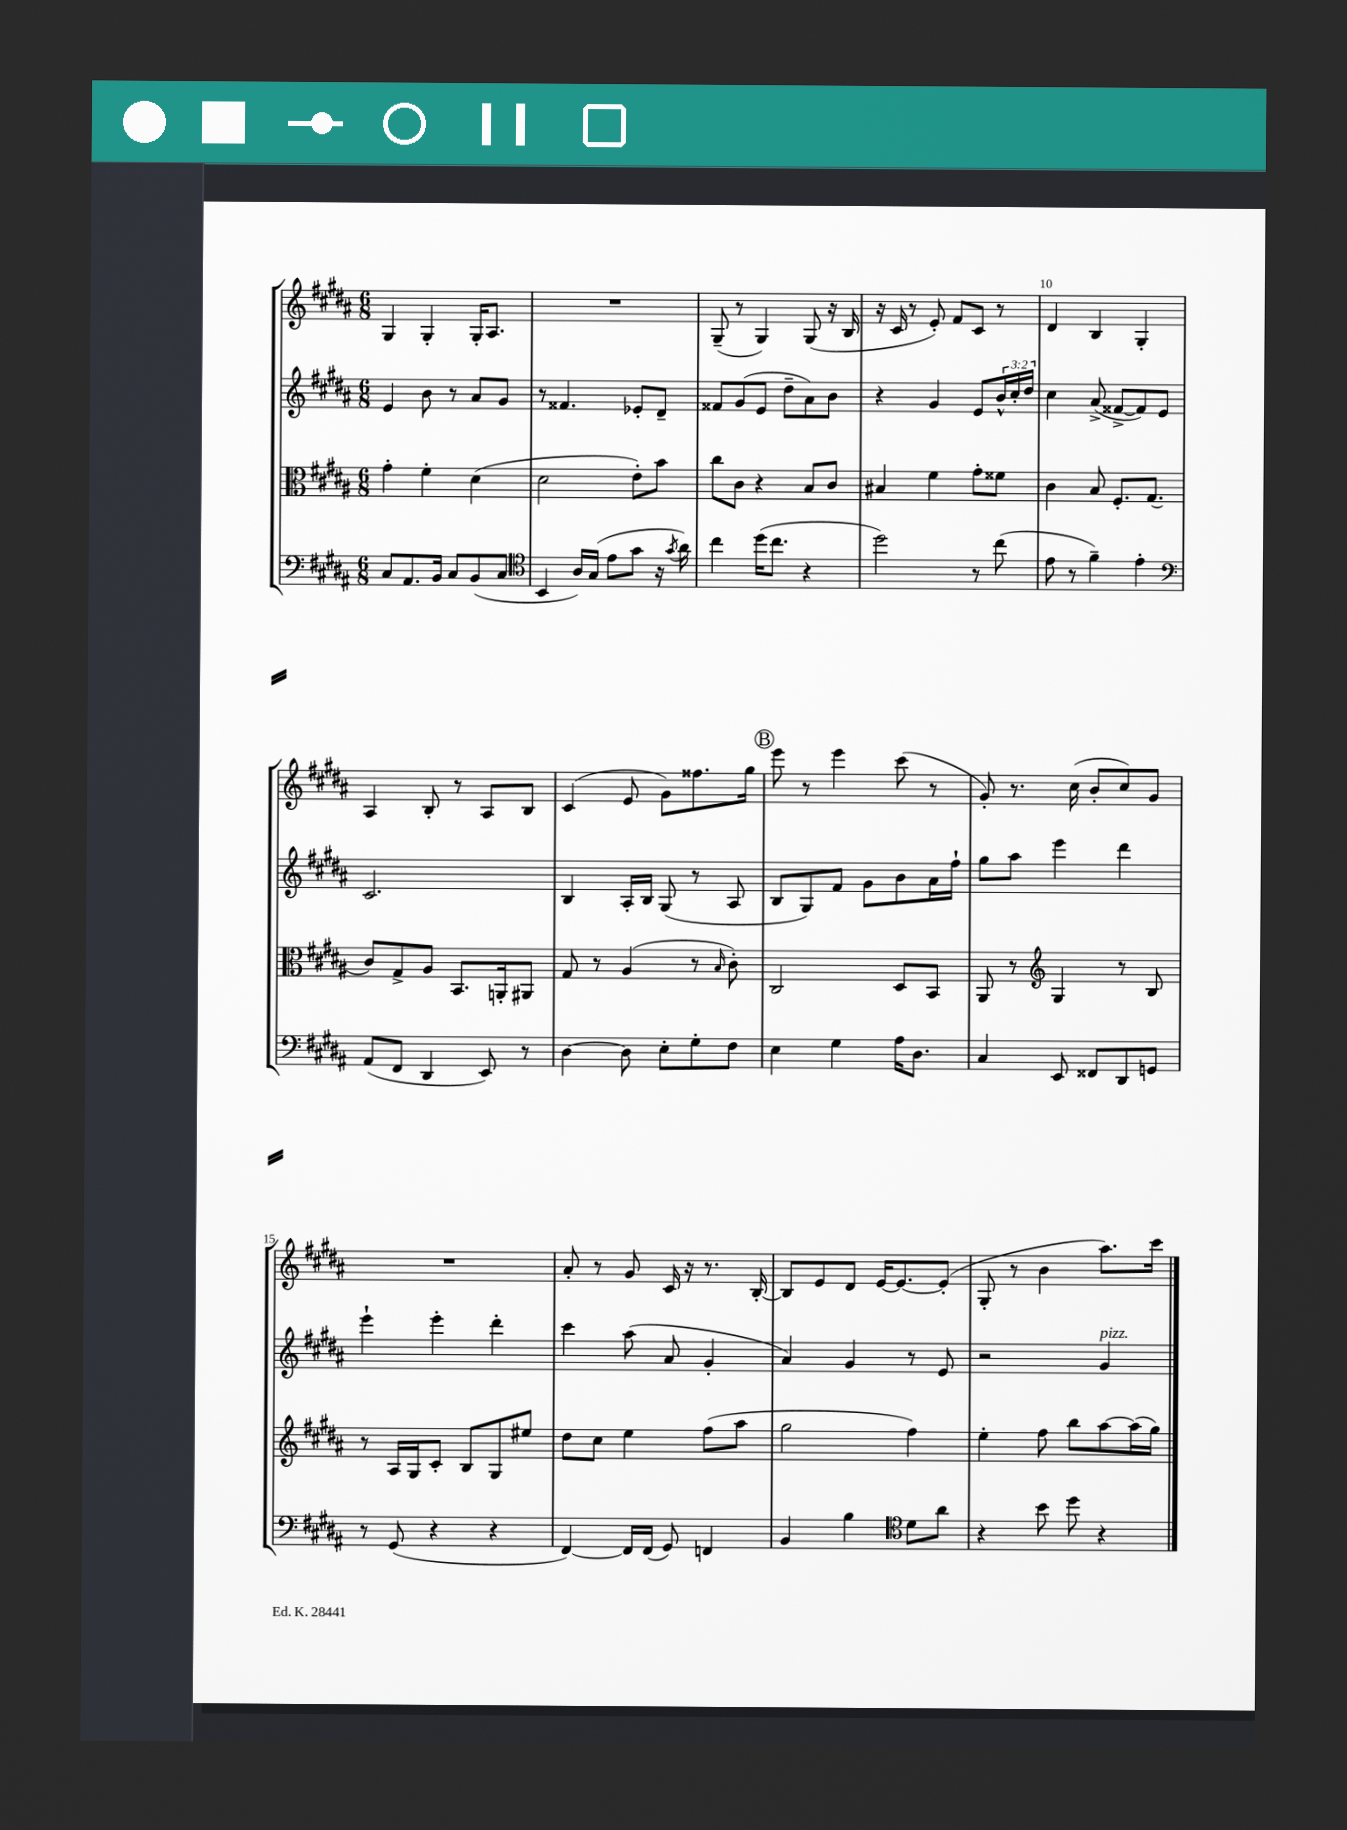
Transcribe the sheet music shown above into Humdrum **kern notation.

**kern	**kern	**kern	**kern
*staff4	*staff3	*staff2	*staff1
*clefF4	*clefC3	*clefG2	*clefG2
*k[f#c#g#d#a#]	*k[f#c#g#d#a#]	*k[f#c#g#d#a#]	*k[f#c#g#d#a#]
*M6/8	*M6/8	*M6/8	*M6/8
8C#	4g#'	4e	4G#
8.AA#	.	.	.
.	4f#'	8b	4G#'
16BB	.	.	.
8C#	.	8r	.
(8BB	(4d#	8a#	16G#'
.	.	.	8.A#
8C#	.	8g#	.
=	=	=	=
*clefC4	*	*	*
4BB	2d#	8r	2.r
.	.	4.f##	.
16A#)	.	.	.
(16G#	.	.	.
8e	.	.	.
8g#	8e')	8e-'	.
16r	8b	8d#~	.
8qg#	.	.	.
16a#)	.	.	.
=	=	=	=
4cc#	8cc#	8f##	(8G#~
.	8c#	(8g#	8r
(16dd#	4r	8e	4G#)
8.cc#	.	.	.
.	.	8dd#~	.
4r	8B	8a#)	(8G#
.	8c#	8b	16r
.	.	.	16B
=	=	=	=
2dd#)	4B#	4r	16r
.	.	.	16c#
.	.	.	8r
.	4f#	4g#	8e')
.	.	.	8f#
8r	8g#'	8e	8c#
(8cc#	8f##	24b^^	8r
.	.	24cc#'	.
.	.	24dd#	.
=	=	=	=
8e	4c#	4cc#	4d#
8r	.	.	.
4f#~)	8B	(8a#^	4B
.	8.F#'	[8f##^	.
4e'	.	8f##])	4G#'
.	(8.G#	.	.
.	.	8e	.
=	=	=	=
*clefF4	*	*	*
(8AA#	8c#)	2.c#	4A#
8FF#	8G#^	.	.
4DD#	8A#	.	8B'
.	8.BB	.	8r
8EE)	.	.	8A#
.	16AA'	.	.
8r	8AA#	.	8B
=	=	=	=
[4D#	8G#	4B	(4c#
.	8r	.	.
8D#]	(4A#	16A#'	8e
.	.	16B	.
8E'	.	(8G#	8g#)
8G#'	8r	8r	8.ff##
.	16qqB	.	.
8F#	8c#')	8A#	.
.	.	.	16gg#
=	=	=	=
4E	2C#	8B	8eee
.	.	8G#)	8r
4G#	.	8f#	4eee
.	.	8g#	.
16A#	8D#	8b	(8ccc#
8.D#	.	.	.
.	8BB	16a#	8r
.	.	16ff#`	.
=	=	=	=
4C#	8AA#	8gg#	8g#')
.	8r	8aa#	8.r
*	*clefG2	*	*
8EE	4G#	4eee	.
.	.	.	(16cc#
8FF##	.	.	8b'
8DD#	8r	4ddd#	8cc#)
8GG	8B	.	8g#
=	=	=	=
8r	8r	4eee`	2.r
(8GG#	16A#	.	.
.	16G#	.	.
4r	8c#'	4eee'	.
.	8B	.	.
4r	8G#	4ddd#'	.
.	8ee#	.	.
=	=	=	=
[4FF#)	8dd#	4ccc#	8a#'
.	8cc#	.	8r
16FF#]	4ee	(8aa#	8g#
(16FF#	.	.	.
8GG#)	.	8a#	16c#
.	.	.	16r
4FF	(8ff#	4g#'	8.r
.	8aa#	.	.
.	.	.	[16B'
=	=	=	=
4BB	2gg#	4a#)	8B]
.	.	.	8e
4B	.	4g#	8d#
.	.	.	[16e
.	.	.	8.e_
*clefC4	*	*	*
8d#	4ff#)	8r	.
8a#	.	8e	(8e']
=	=	=	=
4r	4ee'	2r	8G#'
.	.	.	8r
8b	8ff#	.	4b
8dd#	8bb	.	.
4r	[8aa#	4g#	8.aa#)
.	(16aa#]	.	.
.	16gg#)	.	16ccc#
==	==	==	==
*-	*-	*-	*-
